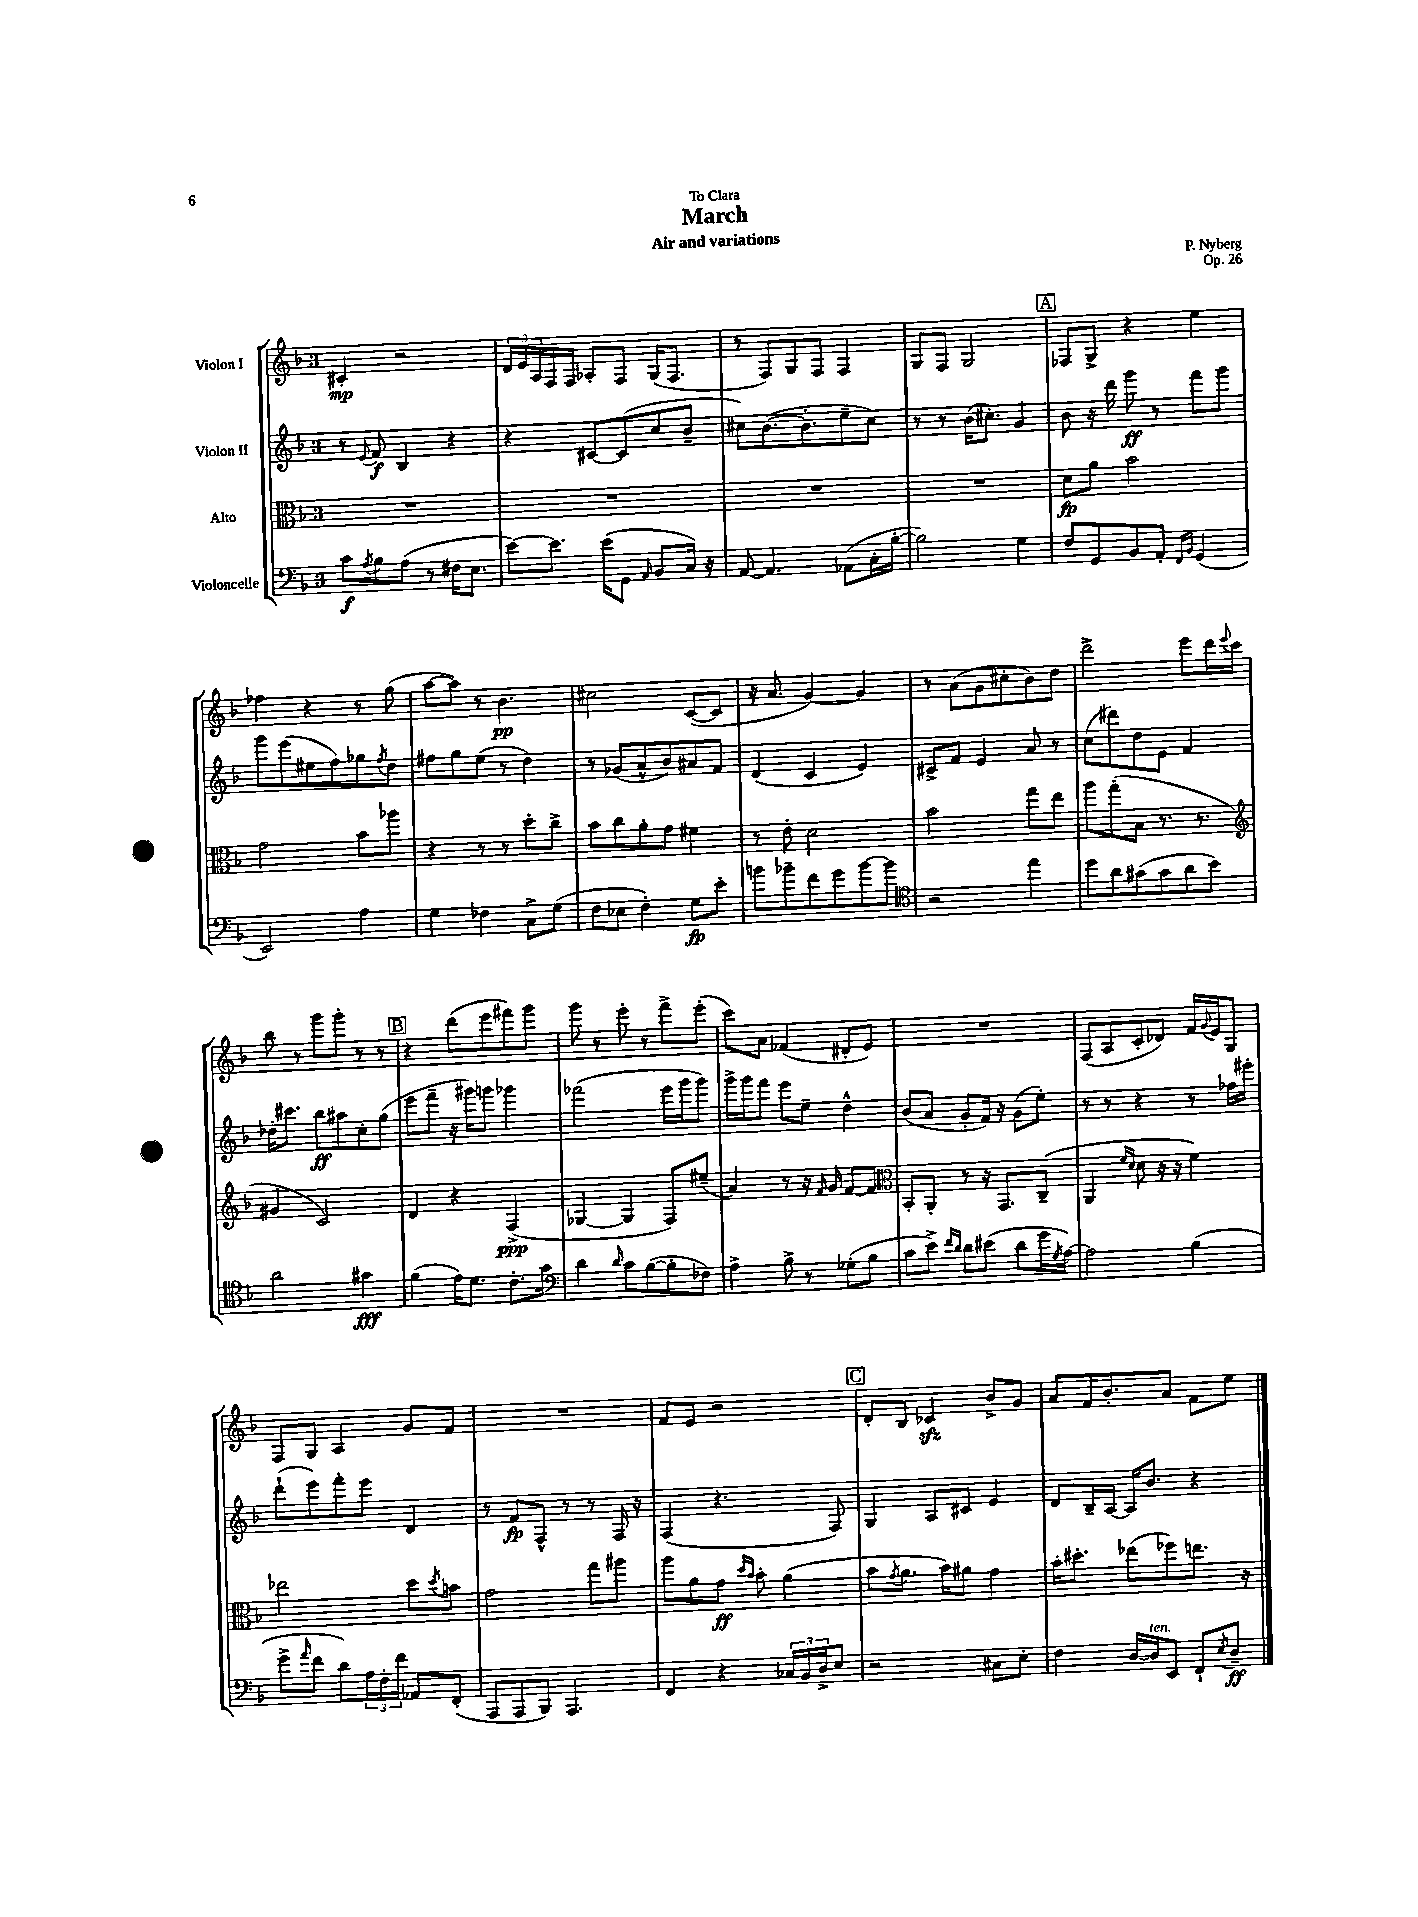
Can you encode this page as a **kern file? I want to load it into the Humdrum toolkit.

**kern	**dynam	**kern	**dynam	**kern	**dynam	**kern	**dynam
*part4	*part4	*part3	*part3	*part2	*part2	*part1	*part1
*staff4	*staff4	*staff3	*staff3	*staff2	*staff2	*staff1	*staff1
*I"Violoncelle	*	*I"Alto	*	*I"Violon II	*	*I"Violon I	*
*clefF4	*	*clefC3	*	*clefG2	*	*clefG2	*
*k[b-]	*	*k[b-]	*	*k[b-]	*	*k[b-]	*
*M3/4	*	*M3/4	*	*M3/4	*	*M3/4	*
=1	=1	=1	=1	=1	=1	=1	=1
8c\L	f	2.r	.	8r	.	4c#X'/	mp
8qA/	.	.	.	8qqe/	.	.	.
8B-\	.	.	.	8f/	f	.	.
(8A\J	.	.	.	4B-/	.	2r	.
8r	.	.	.	.	.	.	.
16F#X\KL	.	.	.	4r	.	.	.
8.E\J	.	.	.	.	.	.	.
=2	=2	=2	=2	=2	=2	=2	=2
[8e\L)	.	2.r	.	4r	.	24d/LL	.
.	.	.	.	.	.	24e/	.
.	.	.	.	.	.	24A/	.
8.e\J]	.	.	.	.	.	16F/	.
.	.	.	.	.	.	16F/JJ	.
.	.	.	.	[8c#X/L	.	8A-X'/L	.
(16e\KL	.	.	.	.	.	.	.
8GG\J	.	.	.	(8c#/]	.	8F/J	.
16qqAA/	.	.	.	.	.	.	.
8BB-/L	.	.	.	8cc/	.	(16G/KL	.
.	.	.	.	.	.	8.F/J	.
16C/Jk)	.	.	.	8b-~/J	.	.	.
16r	.	.	.	.	.	.	.
=3	=3	=3	=3	=3	=3	=3	=3
[8AA/	.	2.r	.	8cc#X\L)	.	8r	.
4.AA/]	.	.	.	([8.b-\	.	8F/L)	.
.	.	.	.	.	.	8G/	.
.	.	.	.	8.b-'\]	.	.	.
.	.	.	.	.	.	8F/J	.
(8AA-X\L	.	.	.	8ee~\	.	4F/	.
16C'\L	.	.	.	8cc#\J)	.	.	.
[16B-'\JJ	.	.	.	.	.	.	.
=4	=4	=4	=4	=4	=4	=4	=4
2B-\])	.	2.r	.	8r	.	8G/L	.
.	.	.	.	8r	.	8F/J	.
.	.	.	.	(16b-\KL	.	2G/	.
.	.	.	.	8.cc#X'\J)	.	.	.
4G\	.	.	.	4g/	.	.	.
!!LO:REH:place=s1:t=A
=5	=5	=5	=5	=5	=5	=5	=5
8F/L	.	8d\L	fp	8b-\	.	8F-X/L	.
8GG/	.	8a\J	.	16r	.	8G^/J	.
.	.	.	.	16ddd\	.	.	.
8BB-/	.	2b-\	.	8ggg\	ff	4r	.
8AA'/J	.	.	.	8r	.	.	.
16qqFF/LL	.	.	.	.	.	.	.
16qqBB-/JJ	.	.	.	.	.	.	.
(4GG/	.	.	.	8fff\L	.	4ee\	.
.	.	.	.	8ggg\J	.	.	.
!!LO:LB:g=z
=6	=6	=6	=6	=6	=6	=6	=6
2EE/)	.	2g\	.	8ggg\L	.	4ff-X\	.
.	.	.	.	(8eee\	.	.	.
.	.	.	.	8ee#X\	.	4r	.
.	.	.	.	8ff\)	.	.	.
4A\	.	8b-\L	.	8gg-X\	.	8r	.
.	.	.	.	8qff/	.	.	.
.	.	8aa-X\J	.	8dd\J	.	(8gg\	.
=7	=7	=7	=7	=7	=7	=7	=7
4G\	.	4r	.	8ff#X\L	.	[8aa\L	.
.	.	.	.	8gg\	.	8aa\J])	.
4F-X\	.	8r	.	(8ee\J	.	8r	.
.	.	8r	.	8r	.	4.b-\	pp
8C^\L	.	8dd'\L	.	4dd\)	.	.	.
(8G\J	.	8cc^\J	.	.	.	.	.
=8	=8	=8	=8	=8	=8	=8	=8
8F\L	.	8b-\L	.	8r	.	2cc#X\	.
8E-X\J	.	8cc\	.	(8g-X/L	.	.	.
4F'\)	.	8a'\	.	8a^^/	.	.	.
.	.	8g\J	.	8b-/)	.	.	.
8G\L	fp	4f#X\	.	8a#X/	.	([8c/L	.
8e'\J	.	.	.	8f/J	.	8c/J]	.
=9	=9	=9	=9	=9	=9	=9	=9
8bn\L	.	8r	.	(4d/	.	16r	.
.	.	.	.	.	.	8.a/	.
8b-X~\	.	8e'\	.	.	.	.	.
8f\	.	2d\	.	4c/	.	[4g/)	.
8g\	.	.	.	.	.	.	.
[8b-\	.	.	.	4e/)	.	4g/]	.
8b-\J]	.	.	.	.	.	.	.
=10	=10	=10	=10	=10	=10	=10	=10
*clefC4	*	*	*	*	*	*	*
2r	.	2b-\	.	8c#X^/L	.	8r	.
.	.	.	.	8f/J	.	(8a\L	.
.	.	.	.	4e/	.	8g\	.
.	.	.	.	.	.	8cc#X'\	.
4ee\	.	8gg\L	.	8a/	.	8b-\)	.
.	.	8ee\J	.	8r	.	8dd\J	.
=11	=11	=11	=11	=11	=11	=11	=11
8dd\L	.	8aa\L	.	(8cc\L	.	2ddd^\	.
8a\	.	(8gg'\	.	8ddd#X\)	.	.	.
(8g#X\	.	8B-\J	.	8dd\	.	.	.
8g#\	.	8.r	.	8e\J	.	.	.
8a\	.	.	.	4f/	.	8eee\L	.
.	.	8.r	.	.	.	.	.
8b-\J)	.	.	.	.	.	16ddd\L	.
.	.	.	.	.	.	8qqeee/	.
.	.	.	.	.	.	16ccc\JJ	.
!!LO:LB:g=z
=12	=12	=12	=12	=12	=12	=12	=12
*	*	*clefG2	*	*	*	*	*
2a\	.	4g#X/	.	16dd-X'\KL	.	8bb-\	.
.	.	.	.	8.ccc#X\J	.	.	.
.	.	.	.	.	.	8r	.
.	.	2c/)	.	8bb-\L	ff	8ggg\L	.
.	.	.	.	8aa#X\	.	8ggg'\J	.
4g#X\	fff	.	.	8cc'\	.	8r	.
.	.	.	.	(8gg\J	.	8r	.
!!LO:REH:place=s1:t=B
=13	=13	=13	=13	=13	=13	=13	=13
(4f\	.	4d/	.	8eee\L	.	4r	.
.	.	.	.	8fff~\J	.	.	.
16e\KL)	.	4r	.	16r	.	(8ddd\L	.
8.d\J	.	.	.	16ggg#X\KL)	.	.	.
.	.	.	.	8gggn\J	.	8eee\	.
8.c'\L	.	(4F^/	ppp	4ggg-X\	.	8fff#X\)	.
.	.	.	.	.	.	8ggg\J	.
16g\Jk	.	.	.	.	.	.	.
=14	=14	=14	=14	=14	=14	=14	=14
*clefF4	*	*	*	*	*	*	*
4d\	.	[4G-X/	.	(2fff-X\	.	8ggg\	.
.	.	.	.	.	.	8r	.
16qqd/	.	.	.	.	.	.	.
8c\L	.	4G-/]	.	.	.	8eee'\	.
([8B-\	.	.	.	.	.	8r	.
8B-'\]	.	8F/L)	.	16eee\LL	.	8fff^\L	.
.	.	.	.	16ggg\J	.	.	.
8F-X\J)	.	(8ee#X~/J	.	8ggg\J)	.	(8eee'\J	.
=15	=15	=15	=15	=15	=15	=15	=15
4A^\	.	4a/)	.	16ggg^\LL	.	8ccc\L)	.
.	.	.	.	16ggg\J	.	.	.
.	.	.	.	8fff\J	.	8a\J	.
8B-^\	.	8r	.	8eee\L	.	(4f-X/	.
8r	.	16r	.	8ee~\J	.	.	.
.	.	16qqf/	.	.	.	.	.
.	.	16g/	.	.	.	.	.
(8G-X'\L	.	[8f/L	.	4dd^^\	.	8d#X'/L	.
8B-\J	.	8f/J]	.	.	.	8e/J)	.
=16	=16	=16	=16	=16	=16	=16	=16
*	*	*clefC3	*	*	*	*	*
8c\L	.	8BB-'/L	.	(8b-/L	.	2.r	.
8e^\J)	.	8AA'/J	.	8a/J	.	.	.
16qqf/LL	.	.	.	.	.	.	.
16qqd/JJ	.	.	.	.	.	.	.
8d\L	.	8r	.	8g'/L	.	.	.
(8e#X\J	.	16r	.	16f/Jk)	.	.	.
.	.	8.GG/L	.	16r	.	.	.
8d\L	.	.	.	(8g\L	.	.	.
16g\L	.	(8C~/J	.	8ee'\J)	.	.	.
8qG/	.	.	.	.	.	.	.
[16A\JJ)	.	.	.	.	.	.	.
=17	=17	=17	=17	=17	=17	=17	=17
2A\]	.	4AA/	.	8r	.	(8F/L	.
.	.	.	.	8r	.	8A/	.
.	.	16qqf/LL	.	.	.	.	.
.	.	16qqd/JJ	.	.	.	.	.
.	.	8d\	.	4r	.	8c'/	.
.	.	16r	.	.	.	8d-X/J)	.
.	.	16r	.	.	.	.	.
(4B-\	.	4f\)	.	8r	.	16f/LL	.
.	.	.	.	.	.	8qqg/	.
.	.	.	.	.	.	16e/J	.
.	.	.	.	16ff-X\LL	.	8G/J	.
.	.	.	.	16eee#X'\JJ	.	.	.
!!LO:LB:g=z
=18	=18	=18	=18	=18	=18	=18	=18
8g^\L	.	2ee-X\	.	(8ddd`\L	.	8F/L	.
16qqa/	.	.	.	.	.	.	.
8f\J	.	.	.	8eee\)	.	8G/J	.
8d\L)	.	.	.	8fff'\	.	4A/	.
24A\L	.	.	.	8eee\J	.	.	.
24F'\	.	.	.	.	.	.	.
24f\JJ	.	.	.	.	.	.	.
8AA-X/L	.	8dd\L	.	4d/	.	8g/L	.
.	.	8qdd/	.	.	.	.	.
(8FF'/J	.	8bn\J	.	.	.	8f/J	.
=19	=19	=19	=19	=19	=19	=19	=19
8AAA/L	.	2g\	.	8r	.	2.r	.
8AAA/	.	.	.	8f/L	fp	.	.
8BBB-/J)	.	.	.	8F^^/J	.	.	.
4.AAA/	.	.	.	8r	.	.	.
.	.	8gg\L	.	8r	.	.	.
.	.	8aa#X\J	.	16F/	.	.	.
.	.	.	.	16r	.	.	.
=20	=20	=20	=20	=20	=20	=20	=20
4FF/	.	8aa\L	.	(4F/	.	8f/L	.
.	.	8a\	.	.	.	8e/J	.
4r	.	8g\J	ff	4.r	.	2r	.
.	.	16qqdd/LL	.	.	.	.	.
.	.	16qqb-/JJ	.	.	.	.	.
.	.	8b-'\	.	.	.	.	.
24C-X/LL	.	(4a\	.	.	.	.	.
24BB-/	.	.	.	.	.	.	.
24D^/J	.	.	.	.	.	.	.
8E/J	.	.	.	8F/)	.	.	.
!!LO:REH:place=s1:t=C
=21	=21	=21	=21	=21	=21	=21	=21
2r	.	8b-\L	.	4G/	.	8d'/L	.
.	.	8qg/	.	.	.	.	.
.	.	8.a\J	.	.	.	8B-/J	.
.	.	.	.	8A/L	.	4c-Xzz/	.
.	.	16b-\KL)	.	.	.	.	.
.	.	8a#X\J	.	8c#X/J	.	.	.
8C#X\L	.	4g\	.	4e/	.	8b-^/L	.
8E'\J	.	.	.	.	.	8g/J	.
=22	=22	=22	=22	=22	=22	=22	=22
4F\	.	16b-'\KL	.	8d/L	.	8a/L	.
.	.	8.dd#X'\J	.	.	.	.	.
.	.	.	.	16B-~/L	.	16f/K	.
.	.	.	.	[16A/JJ	.	8.b-'/	.
[16D/LL	.	(8ee-X\L	.	16A/KL]	.	.	.
!LO:TX:a:i:t=ten.	!	!	!	!	!	!	!
16D/J]	.	.	.	8.b-/J	.	.	.
8EE/J	.	8ff-X\)	.	.	.	8a/J	.
8FF`/L	.	8.een\J	.	4r	.	8f\L	.
8qE/	.	.	.	.	.	.	.
8D~/J	ff	.	.	.	.	8ee\J	.
.	.	16r	.	.	.	.	.
==	==	==	==	==	==	==	==
*-	*-	*-	*-	*-	*-	*-	*-
